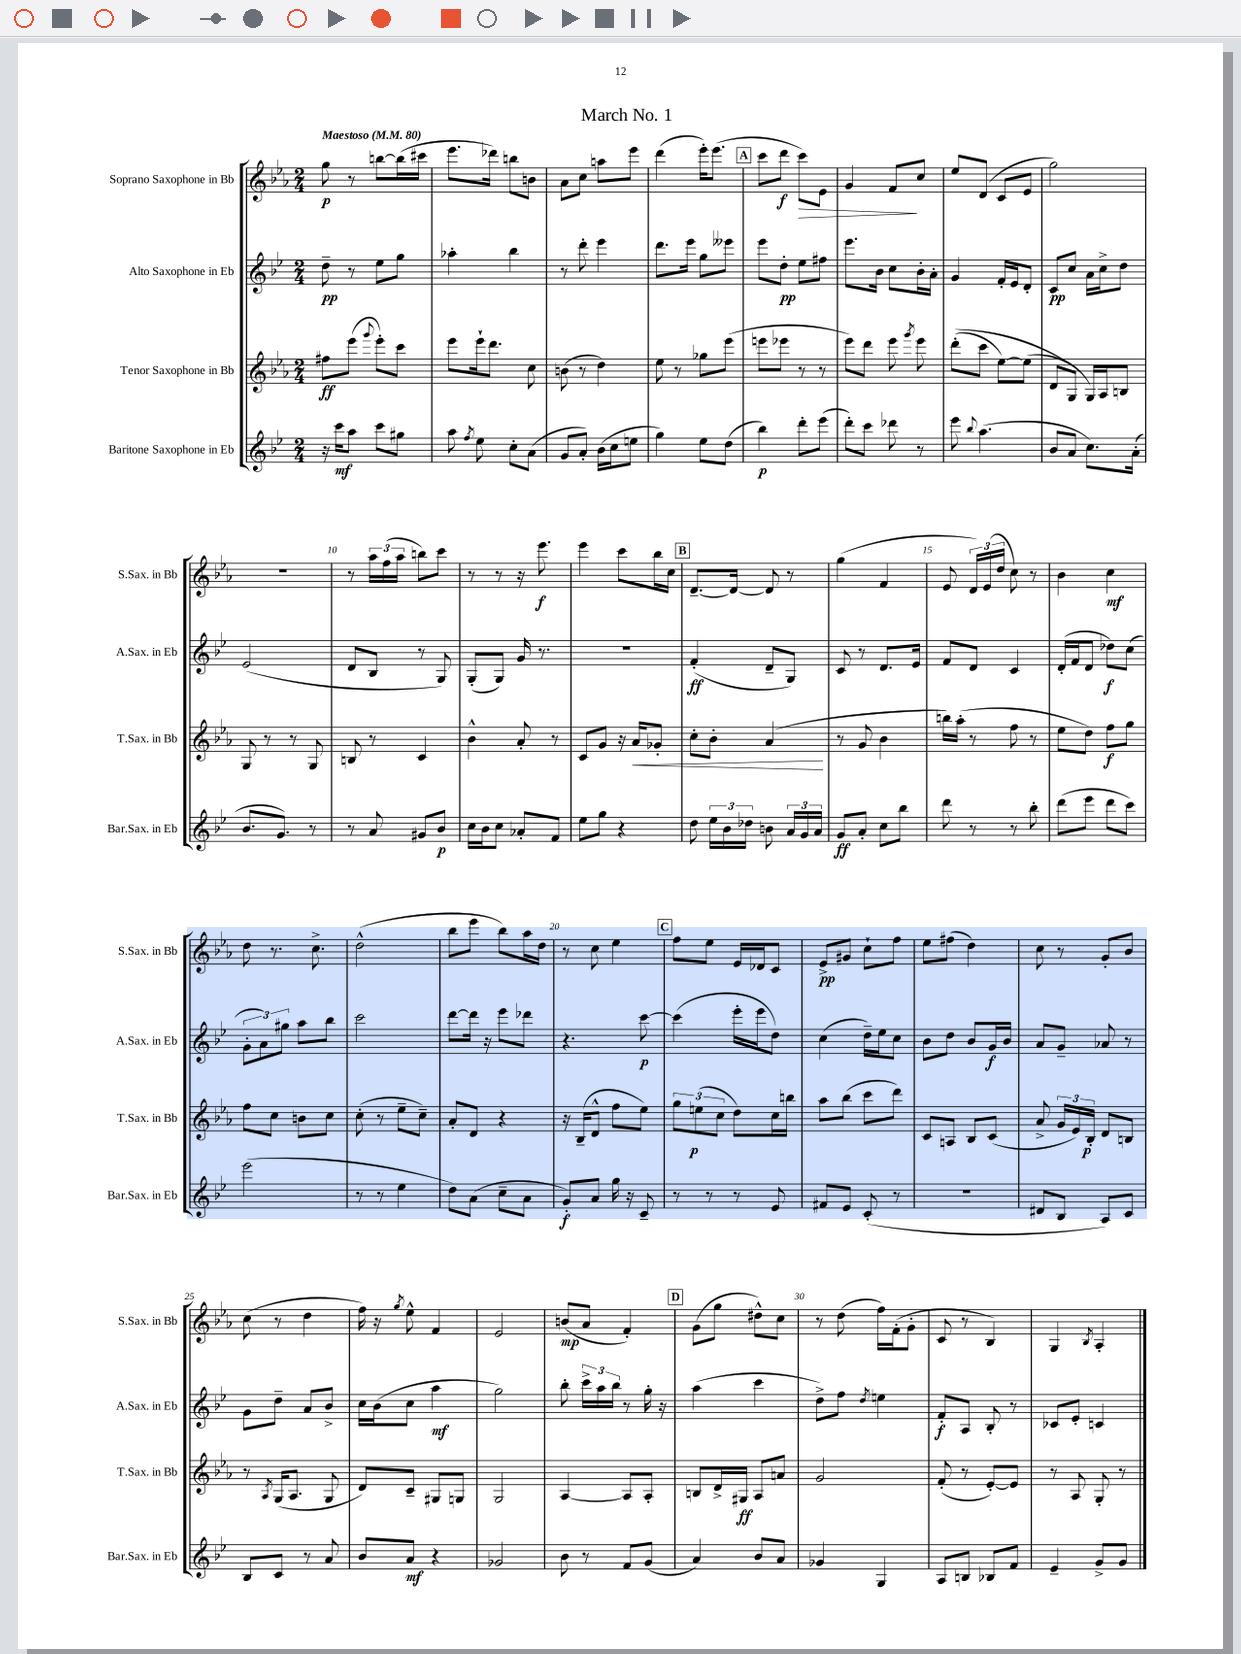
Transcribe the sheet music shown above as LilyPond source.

\header { title = "March No. 1" }
<<
\new StaffGroup <<
\new Staff = "s0" \with { instrumentName = "Soprano Saxophone in Bb" shortInstrumentName = "S.Sax. in Bb" } {
    \clef treble \key ees \major \numericTimeSignature \time 2/4 \tempo "Maestoso" 4 = 80
    \autoBeamOff g''8\p r8 b''8[~ b''16( cis'''16] |
    ees'''8.[ des'''16]) b''8[ b'8] |
    aes'8[ c''8] a''8[ ees'''8] |
    d'''4( ees'''16[-.) ees'''8.]( |
    \mark \markup { \box "A" } c'''8[ d'''8]\f c'''8[\>) ees'8] |
    g'4 f'8[\! c''8] |
    ees''8[ d'8]( c'8[ ees'8] |
    g''2) |
    R2 |
    r8 \tuplet 3/2 { aes''16[ f''16( aes''16] } b''8[) c'''8] |
    r8 r8 r16 ees'''8.\f |
    ees'''4 c'''8[ bes''16 c''16] |
    \mark \markup { \box "B" } d'8.[~-- d'16]~ d'8 r8 |
    g''4( f'4 |
    ees'8 \tuplet 3/2 { d'16[) ees'16( d''16] } c''8) r8 |
    bes'4 c''4\mf |
    d''8 r8. c''8.-> |
    d''2-^( |
    bes''8[ ees'''8] bes''8[) aes''16 d''16] |
    r8 c''8 ees''4 |
    \mark \markup { \box "C" } f''8[ ees''8] ees'16[ des'16 c'8] |
    ees'8[->\pp gis'8] c''8[-! f''8] |
    ees''8[ fis''8]( d''4) |
    c''8 r8 g'8[-. bes'8] |
    c''8( r8 d''4 |
    f''16) r16 \acciaccatura { g''8 } ees''8-^ f'4 |
    ees'2 |
    b'8[\mp( aes'8] f'4-.) |
    \mark \markup { \box "D" } g'8[( g''8] dis''8[-^) c''8] |
    r8 d''8( f''16[) f'16-.( g'8]-. |
    c'8 r8 bes4) |
    g4 \acciaccatura { bes8 } aes4-. \bar "|." |
}
\new Staff = "s1" \with { instrumentName = "Alto Saxophone in Eb" shortInstrumentName = "A.Sax. in Eb" } {
    \clef treble \key bes \major \numericTimeSignature \time 2/4
    \autoBeamOff d''8--\pp r8 ees''8[ g''8] |
    aes''4-. bes''4 |
    r8 d'''8-. ees'''4 |
    d'''8.[ ees'''16] g''8[ eeses'''8] |
    \mark \markup { \box "A" } ees'''8[ d''8]-.\pp ees''8[ fis''8] |
    ees'''8.[ bes'16] c''8[ bes'16-. a'16]-. |
    g'4 f'16[-. ees'16 d'8]-. |
    c'8[\pp c''8] a'16[ c''16-> d''8] |
    ees'2( |
    d'8[ bes8] r8 g8) |
    g8[-.( g8]) g'16 r8. |
    R2 |
    \mark \markup { \box "B" } f'4-.\ff( d'8[-- g8]) |
    c'8 r8 d'8.[ ees'16] |
    f'8[ d'8] c'4 |
    d'16[-.( f'16 d'8] des''8[\f) c''8]( |
    \tuplet 3/2 { g'8[-. a'8) gis''8] } a''8[ bes''8] |
    c'''2 |
    d'''8[~ d'''16] r16 ees'''8[ des'''8] |
    r4. c'''8~\p |
    \mark \markup { \box "C" } c'''4( ees'''16[-. ees'''16 d''8]) |
    c''4( d''16[--) ees''16 c''8] |
    bes'8[ d''8] bes'8[ g'16\f bes'16] |
    a'8[ g'8]-- aes'8 r8 |
    g'8[ d''8]-- a'8[ bes'8]-> |
    c''16[ bes'16( c''8] a''4\mf |
    g''2) |
    bes''8-. \tuplet 3/2 { c'''16[-> a''16 bes''16] } r8 g''16-. r16 |
    \mark \markup { \box "D" } a''4( c'''4 |
    d''8[->) f''8] \acciaccatura { d''8 } e''4 |
    f'8[-.\f a8] bes8-. r8 |
    ces'8[ ees'8]-. c'4 \bar "|." |
}
\new Staff = "s2" \with { instrumentName = "Tenor Saxophone in Bb" shortInstrumentName = "T.Sax. in Bb" } {
    \clef treble \key ees \major \numericTimeSignature \time 2/4
    \autoBeamOff fis''8[\ff ees'''8]( \appoggiatura { g'''8 } ees'''8[-.) c'''8] |
    ees'''8[ ees'''16-! d'''8.] c''8 |
    b'8( r8 d''4) |
    ees''8 r8 ges''8[ ees'''8]( |
    \mark \markup { \box "A" } e'''8[ ees'''8] r8 r8 |
    ees'''8[) d'''8] ees'''8 \acciaccatura { g'''8 } ees'''8 |
    d'''8[-.(\( c'''8] ees''8[~) ees''8]( |
    d'8[ g8]\) g16[) aes16 b8] |
    g8 r8 r8 g8 |
    b8 r8 c'4 |
    bes'4-^ aes'8-. r8 |
    c'8[ g'8] r16 aes'16[\< ges'8]-. |
    \mark \markup { \box "B" } c''8[-. bes'8]-. aes'4\!( |
    r8 g'8 bes'4 |
    b''16[) aes''16]-.( r8 f''8 r8 |
    ees''8[ d''8]) f''8[\f g''8] |
    f''8[ c''8] b'8[ c''8] |
    c''8-.( r8 ees''8[-- c''8]--) |
    aes'8[-. d'8] r4 |
    r16 bes16[--( d'8]-^ f''8[ ees''8]) |
    \mark \markup { \box "C" } \tuplet 3/2 { g''8[ e''8\p( c''8] } d''8[) c''16 b''16] |
    aes''8[ bes''8]( c'''8[ d'''8]) |
    c'8[ a8] bes8[ c'8]( |
    aes'8-> \tuplet 3/2 { g'16[ ees'16) bes16]-.\p } d'8[ b8] |
    r8 \acciaccatura { aes8 } g16[( aes8.] g8 |
    d'8[) c'8]-- gis8[ g8] |
    g2 |
    aes4~ aes8[ aes8]-. |
    \mark \markup { \box "D" } b8[ d'16-> gis16]\ff aes8[ a'8] |
    g'2 |
    f'8-.( r8 ees'8[~-.) ees'8] |
    r8 aes8 g8-. r8 \bar "|." |
}
\new Staff = "s3" \with { instrumentName = "Baritone Saxophone in Eb" shortInstrumentName = "Bar.Sax. in Eb" } {
    \clef treble \key bes \major \numericTimeSignature \time 2/4
    \autoBeamOff r16 c'''16[\mf a''8] c'''8[ gis''8] |
    a''8 \acciaccatura { f''8 } ees''8 c''8[-. a'8]( |
    g'8[ a'8]-.) bes'16[( c''16 e''8] |
    g''4) ees''8[ d''8]( |
    \mark \markup { \box "A" } bes''4\p) d'''8[-. ees'''8]( |
    d'''8[-.) c'''8] des'''8 r8 |
    ees'''8 \appoggiatura { bes''8 } a''4.( |
    bes'8[ a'8] c''8.[) a'16]-.( |
    bes'8.[ g'8.]) r8 |
    r8 a'8 gis'8[ bes'8]\p |
    c''16[ bes'16 c''8] aes'8[-. f'8] |
    ees''8[ g''8] r4 |
    \mark \markup { \box "B" } d''8 \tuplet 3/2 { ees''16[ bes'16 des''16] } b'8 \tuplet 3/2 { a'16[ g'16 a'16] } |
    g'8[\ff a'8]-. c''8[ bes''8] |
    d'''8 r8 r8 bes''8-. |
    d'''8[( ees'''8] d'''8[ c'''8]) |
    ees'''2( |
    r8 r8 ees''4 |
    d''8[) a'8]( c''8[-- a'8] |
    g'8[-.\f) a'8] g''16 r16 c'8-- |
    \mark \markup { \box "C" } r8 r8 r8 ees'8 |
    fis'8[ ees'8] c'8-.( r8 |
    R2 |
    dis'8[ bes8] a8[) c'8] |
    bes8[ c'8] r8 a'8 |
    bes'8[ a'8]\mf r4 |
    ges'2 |
    bes'8 r8 f'8[ g'8]( |
    \mark \markup { \box "D" } a'4) bes'8[ a'8] |
    ges'4 g4 |
    a8[ b8] bes8[ f'8] |
    ees'4-- g'8[-> g'8] \bar "|." |
}
>>
>>
\layout { \context { \Score \override BarNumber.break-visibility = ##(#f #t #t) barNumberVisibility = #(every-nth-bar-number-visible 5) } }
